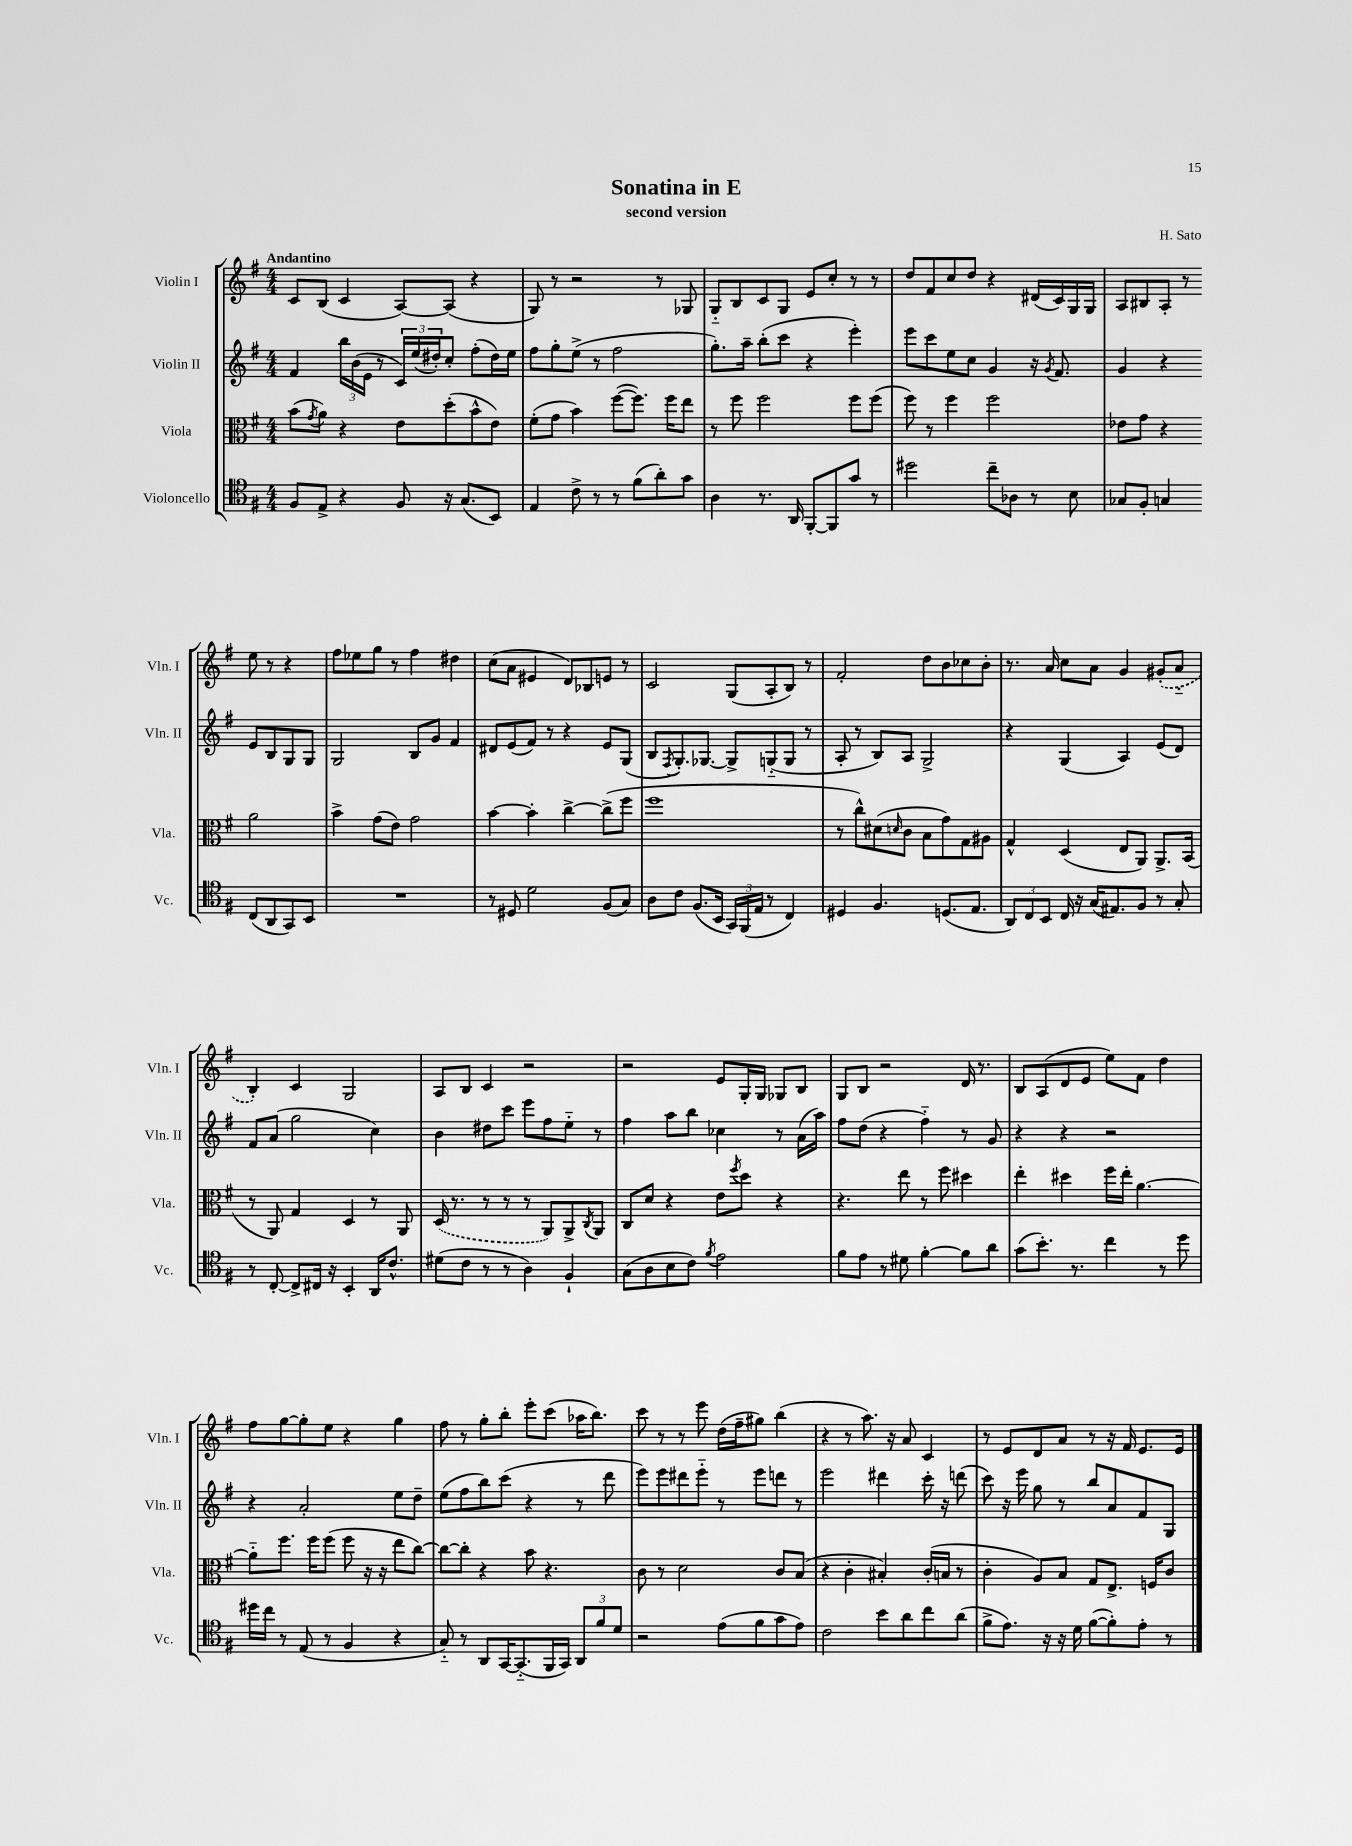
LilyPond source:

\header { title = "Sonatina in E" composer = "H. Sato" subtitle = "second version" }
<<
\new StaffGroup <<
\new Staff = "s0" \with { instrumentName = "Violin I" shortInstrumentName = "Vln. I" } {
    \clef treble \key g \major \numericTimeSignature \time 4/4 \tempo "Andantino"
    c'8 b8( c'4 a8~) a8( r4 |
    g8) r8 r2 r8 ges8 |
    g8-_ b8 c'8 g8 e'8 c''8-. r8 r8 |
    d''8 fis'8 c''8 d''8 r4 dis'16( c'16) g16 g16 |
    a8 bis8 a8-. r8 e''8 r8 r4 |
    fis''8 ees''8 g''8 r8 fis''4 dis''4 |
    c''8( a'8 eis'4 d'8) bes8 e'8 r8 |
    c'2 g8( a8-. b8) r8 |
    fis'2-. d''8 b'8 ces''8 b'8-. |
    r8. a'16 c''8 a'8 g'4 \once \slurDashed gis'8-.( a'8-_ |
    b4-.) c'4 g2 |
    a8 b8 c'4 r2 |
    r2 e'8 g16-. g16 ges8 b8 |
    g8 b8 r2 d'16 r8. |
    b8 a8( d'8 e'8 e''8) fis'8 d''4 |
    fis''8 g''8~ g''8-. e''8 r4 g''4 |
    fis''8 r8 g''8-. b''8-. e'''8-. c'''8( aes''16 b''8.) |
    c'''8 r8 r8 e'''8 d''16( fis''16-- gis''8) b''4( |
    r4 r8 a''8.) r16 a'8 c'4 |
    r8 e'8 d'8 a'8 r8 r16 fis'16 e'8. e'16 \bar "|." |
}
\new Staff = "s1" \with { instrumentName = "Violin II" shortInstrumentName = "Vln. II" } {
    \clef treble \key g \major \numericTimeSignature \time 4/4
    fis'4 \tuplet 3/2 { b''16 b'16( e'16 } r8 \tuplet 3/2 { c'16) e''16( dis''16-.) } c''8-. fis''8-.( dis''16) e''16 |
    fis''8 g''8-. e''8->( r8 fis''2 |
    g''8.-.) a''16-- b''8-.( c'''8 r4 e'''4-.) |
    e'''8 c'''8 e''8 c''8 g'4 r16 \acciaccatura { g'8 } fis'8. |
    g'4 r4 e'8 b8 g8 g8 |
    g2 b8 g'8 fis'4 |
    dis'8 e'8( fis'8) r8 r4 e'8 g8( |
    b8 \acciaccatura { fis8 } g8.-.) ges8.~ ges8-> g8-_( g8 r8 |
    a8-. r8 b8) a8 g2-> |
    r4 g4( a4) e'8( d'8) |
    fis'8 a'8( g''2 c''4) |
    b'4 dis''8 c'''8 e'''8 fis''8 e''8-_ r8 |
    fis''4 a''8 b''8 ces''4 r8 a'16( a''16) |
    fis''8 d''8( r4 fis''4-_) r8 g'8 |
    r4 r4 r2 |
    r4 a'2-. e''8 d''8-- |
    e''8( fis''8 b''8) c'''8( r4 r8 d'''8 |
    e'''8) e'''8 dis'''8 e'''8-_ r8 e'''8 d'''8 r8 |
    e'''2 dis'''4 c'''16-. r16 d'''8( |
    c'''8) r16 e'''16 g''8 r8 b''8 a'8 fis'8 g8 \bar "|." |
}
\new Staff = "s2" \with { instrumentName = "Viola" shortInstrumentName = "Vla." } {
    \clef alto \key g \major \numericTimeSignature \time 4/4
    b'8( \acciaccatura { g'8 } a'8) r4 e'8 d''8-.( b'8-^ e'8) |
    fis'8-.( g'8 b'4) fis''8~( fis''8.) fis''16 e''8 |
    r8 fis''8 fis''2 fis''8 fis''8( |
    fis''8) r8 fis''4 fis''2 |
    ees'8 g'8 r4 a'2 |
    b'4-> g'8( e'8) g'2 |
    b'4~ b'4-. c''4~-> c''8->( fis''8 |
    fis''1 |
    r8 c''8-^) dis'8( \grace { d'16 } c'8 b8 g'8) g8 ais8 |
    g4-^ d4( e8 a,8) a,8.-> b,16( |
    r8 a,8) g4 d4 r8 a,8 |
    \once \slurDashed d16( r8. r8 r8 r8 a,8) a,8-> \acciaccatura { c8 } a,8 |
    c8 d'8 r4 e'8 \acciaccatura { fis''8 } d''8 r4 |
    r4. e''8 r8 fis''8 dis''4 |
    e''4-. dis''4 fis''16 e''16-. a'4.~ |
    a'8-_ fis''8. fis''16 fis''8( fis''8 r16 r16 e''8 c''8~) |
    c''8~ c''8-. r4 b'8 r4. |
    c'8 r8 d'2 c'8 b8( |
    r4 c'4-. bis4-.) c'16-.( b16 r8 |
    c'4-. a8) b8 g8 e8.-> f16 c'8 \bar "|." |
}
\new Staff = "s3" \with { instrumentName = "Violoncello" shortInstrumentName = "Vc." } {
    \clef tenor \key g \major \numericTimeSignature \time 4/4
    fis8 e8-> r4 fis8 r16 g8.( b,8) |
    e4 c'8-> r8 r8 fis'8( a'8-.) g'8 |
    a4 r8. a,16 fis,8~-. fis,8 g'8 r8 |
    dis''2 c''8-- aes8 r8 b8 |
    ges8 fis8-. g4 c8( a,8 g,8) b,8 |
    R1 |
    r8 dis8 d'2 fis8( g8) |
    a8 c'8 fis8.( b,16 \tuplet 3/2 { g,16) fis,16( e16 } r8 c4) |
    dis4 fis4. d8.( e8. |
    \tuplet 3/2 { a,8) c8 b,8 } c16 r16 g16( eis8.) fis8 r8 g8-. |
    r8 c8~-. c8-> cis16 r16 b,4-. a,16 c'8.-^ |
    dis'8( c'8 r8 r8 a4) fis4-! |
    g8( a8 b8 c'8) \acciaccatura { fis'8 } e'2 |
    fis'8 e'8 r8 dis'8 fis'4~-. fis'8 a'8 |
    g'8( b'8.-.) r8. c''4 r8 d''8 |
    dis''16 c''16 r8 e8( r8 fis4 r4 |
    g8-_) r8 a,8 g,16~ g,8.-_( fis,16 g,16) \tuplet 3/2 { a,8 fis'8 d'8 } |
    r2 e'8( fis'8 g'8 e'8) |
    c'2 b'8 a'8 c''8 a'8( |
    fis'8-> e'8.) r16 r16 d'16 fis'8~( fis'8-.) e'8-. r8 \bar "|." |
}
>>
>>
\layout { \context { \Score \remove "Bar_number_engraver" } }
